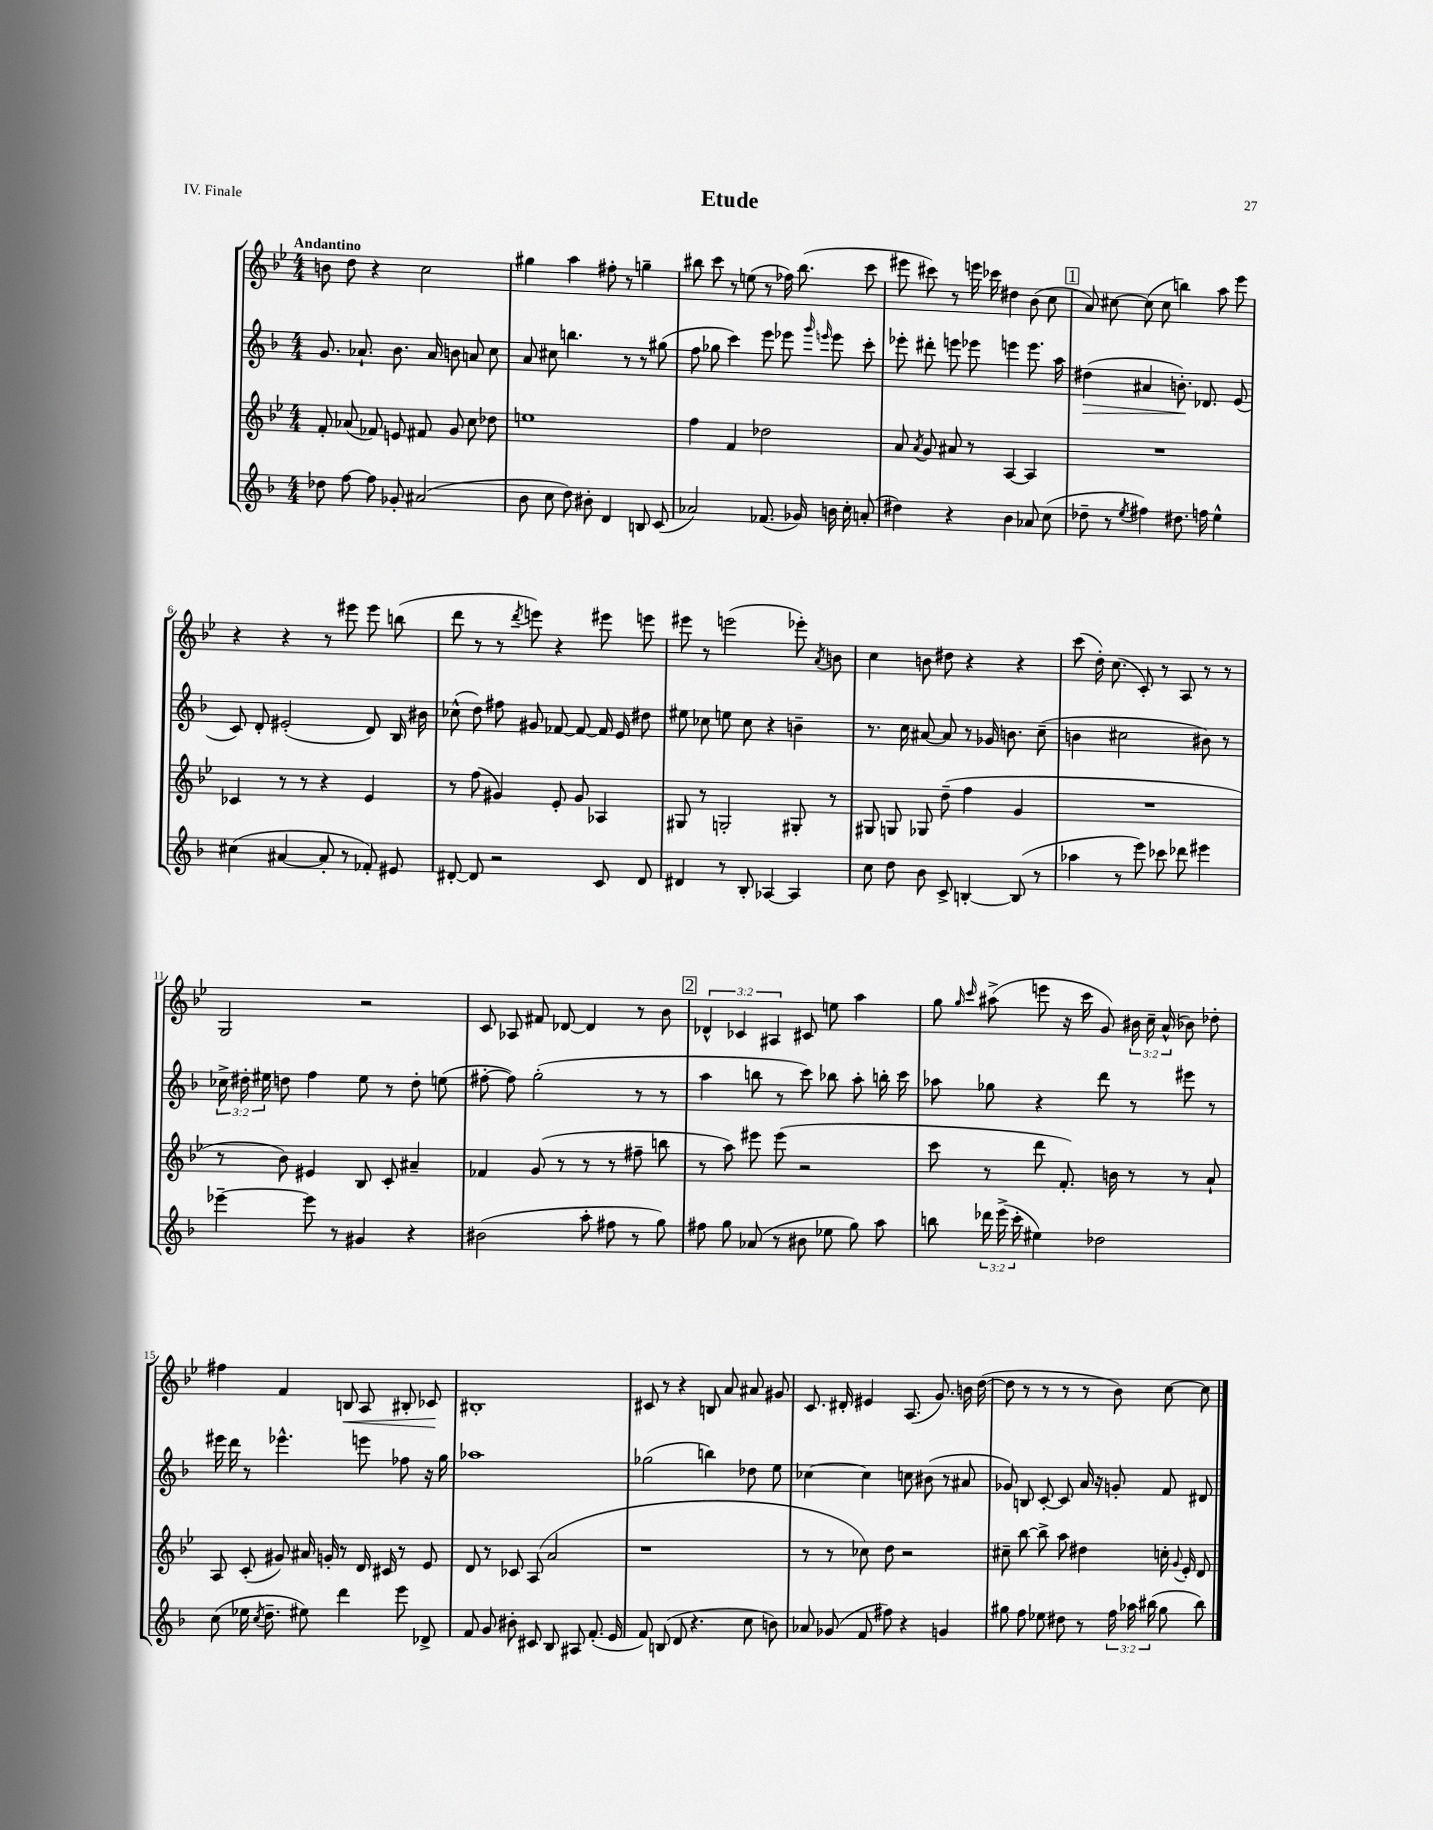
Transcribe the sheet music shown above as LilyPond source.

\header { title = "Etude" piece = "IV. Finale" }
<<
\new StaffGroup <<
\new Staff = "s0" {
    \clef treble \key bes \major \numericTimeSignature \time 4/4 \override Staff.TupletNumber.text = #tuplet-number::calc-fraction-text \tempo "Andantino"
    \autoBeamOff b'8 d''8 r4 c''2 |
    gis''4 a''4 fis''8-. r8 g''4-- |
    bis''8 c'''8 r8 e''8( r8 fes''16) bis''8.( c'''8 |
    eis'''8 cis'''8) r8 e'''16 ces'''16 dis''4 bes'8( c''8 |
    \mark \markup { \box "1" } a'8) cis''8~ cis''8( cis''8 b''4) a''8 ees'''8 |
    r4 r4 r8 eis'''8 eis'''8 b''8( |
    d'''8 r8 r8 \acciaccatura { d'''8 } e'''8) r4 eis'''8 e'''8 |
    eis'''8 r8 e'''2( ees'''8-.) \acciaccatura { a'8 } b'8 |
    c''4 b'8 dis''8 r4 r4 |
    c'''8( d''16-.) c''8.( c'8-.) r8 a8 r8 r8 |
    g2 r2 |
    c'8 aes8 fis'8 des'8~ des'4 r8 bes'8 |
    \mark \markup { \box "2" } \tuplet 3/2 { des'4-^ ces'4 ais4 } cis'8 e''8 a''4 |
    g''8 \grace { g''16 c'''16 } ais''8->( e'''8 r16 c'''16 g'8) \tuplet 3/2 { bis'16 c''16-- a'16-^( } bes'8) des''8-. |
    fis''4 f'4 b8\< a8 bis8-. ces'8\! |
    bis1-. |
    cis'8 r8 r4 b8 a'8 ais'8 gis'8 |
    c'8. dis'16-. eis'4 a8.( g'8.) b'16 d''16~( |
    d''8 r8 r8 r8 r8 bes'8) c''8~ c''8 \bar "|." |
}
\new Staff = "s1" {
    \clef treble \key f \major \numericTimeSignature \time 4/4 \override Staff.TupletNumber.text = #tuplet-number::calc-fraction-text
    \autoBeamOff g'8. aes'8.-! bes'8. aes'16 b'8 a'8 c''8 |
    a'8 cis''8 b''4. r8 r8 gis''8( |
    f''8 ges''8 c'''4) e'''8 ees'''8 \grace { g'''16 e'''16 } e'''8 c'''8-. |
    ees'''8-. dis'''8-. e'''8 ees'''8 e'''4 e'''8. a''16 |
    \mark \markup { \box "1" } dis''4\>( ais'4 b'8.-.\!) des'8. e'8( |
    c'8) d'8-. eis'2-.( d'8) bes16 bis'16 |
    ces''8-^( d''8) fis''8 gis'8 fes'8~ fes'8~ fes'16 e'16 dis''8 |
    eis''8 ces''8 e''8 ces''8 r4 b'4-- |
    r8. c''16 ais'8~ ais'8 r8 ges'16 b'8. c''8--( |
    b'4 cis''2 bis'8) r8 |
    \tuplet 3/2 { ces''16-> dis''16-. eis''16 } d''8 f''4 eis''8 r8 d''8-. e''8( |
    fis''8~-. fis''8) g''2-.( r8 r8 |
    \mark \markup { \box "2" } a''4 b''8 r8 c'''8) bes''8 a''8-. b''16-. c'''16 |
    aes''8 ges''8 r4 d'''8 r8 eis'''8 r8 |
    eis'''16 d'''16 r8 ees'''4.-^ e'''8 fes''8 r16 g''16 |
    aes''1 |
    ges''2( b''4) des''8 e''8 |
    ces''4~ ces''4 c''8 bis'8( r8 ais'8 |
    ges'8) b8 c'8~-. c'8 a'16 r16 g'8-. f'8 dis'8 \bar "|." |
}
\new Staff = "s2" {
    \clef treble \key bes \major \numericTimeSignature \time 4/4
    \autoBeamOff f'8-. aes'8( fes'8) e'8 fis'8 g'8 c''8 des''8 |
    e''1 |
    f''4 f'4 des''2 |
    a'8 \acciaccatura { a'8 } g'8 ais'8 r8 a4~ a4 |
    \mark \markup { \box "1" } R1 |
    ces'4 r8 r8 r4 ees'4 |
    r8 f''8( gis'4) ees'8-. gis'8 aes4 |
    gis8 r8 g2-. gis8-. r8 |
    gis8 g8 ges8 d''8--( f''4 g'4 |
    R1 |
    r8 bes'8) eis'4 bes8 c'8-. ais'4-- |
    fes'4 g'8( r8 r8 r8 fis''8-- b''8 |
    \mark \markup { \box "2" } r8 a''8) eis'''8 eis'''8( r2 |
    c'''8 r8 d'''8 f'8.-.) b'16 r8 r8 a'8-! |
    a8 c'8-.( gis'8) ais'16 g'16-. r8 d'16 cis'16 r8 ees'8 |
    d'8 r8 ces'8 a8( a'2 |
    r1 |
    r8 r8 ces''8) d''8 r2 |
    cis''8-- bes''8~ bes''8-> a''8 dis''4 c''16-. \appoggiatura { g'8 } ees'16-. d'8 \bar "|." |
}
\new Staff = "s3" {
    \clef treble \key f \major \numericTimeSignature \time 4/4 \override Staff.TupletNumber.text = #tuplet-number::calc-fraction-text
    \autoBeamOff des''8 f''8~ f''8 ges'8-. ais'2( |
    bes'8 c''8 d''8) bis'8-. d'4 b8 c'8( |
    aes'2) fes'8.( ges'16) b'16 c''16-. a'8-.( |
    dis''4) r4 bes'4 aes'8 c''8( |
    \mark \markup { \box "1" } des''8-- r8 \acciaccatura { e''8 } fis''4) dis''8. f''16 e''4-^ |
    cis''4( ais'4~ ais'8-. r8 fes'8-.) eis'8 |
    dis'8~-. dis'8 r2 c'8 dis'8 |
    dis'4 r8 bes8-. aes4~ aes4 |
    c''8 d''8 bes'8 c'8-> b4~-. b8( r8 |
    aes''4 r8 e'''8) ces'''8 des'''8 eis'''4 |
    ees'''4~-- ees'''8 r8 gis'4 r4 |
    bis'2( a''8-. fis''8 r8 g''8) |
    \mark \markup { \box "2" } fis''8 g''8 aes'8( r8 bis'8 ees''8 g''8) a''8 |
    b''8 \tuplet 3/2 { des'''16 e'''16->( c'''16-. } eis''4) des''2 |
    c''8( ees''16 \acciaccatura { c''8 } d''8.-- eis''8) d'''4 e'''8 des'8-> |
    f'8 g'8 bis'8-. cis'8 bes8 ais8 f'8.-.( e'16 |
    f'8) b8( d'8 r4. c''8 b'8) |
    aes'8 ges'8( f'8 fis''8) r4 g'4 |
    gis''8 f''8 ees''8 dis''8 r8 \tuplet 3/2 { f''16 aes''16 bis''16( } gis''8 bis''8) \bar "|." |
}
>>
>>
